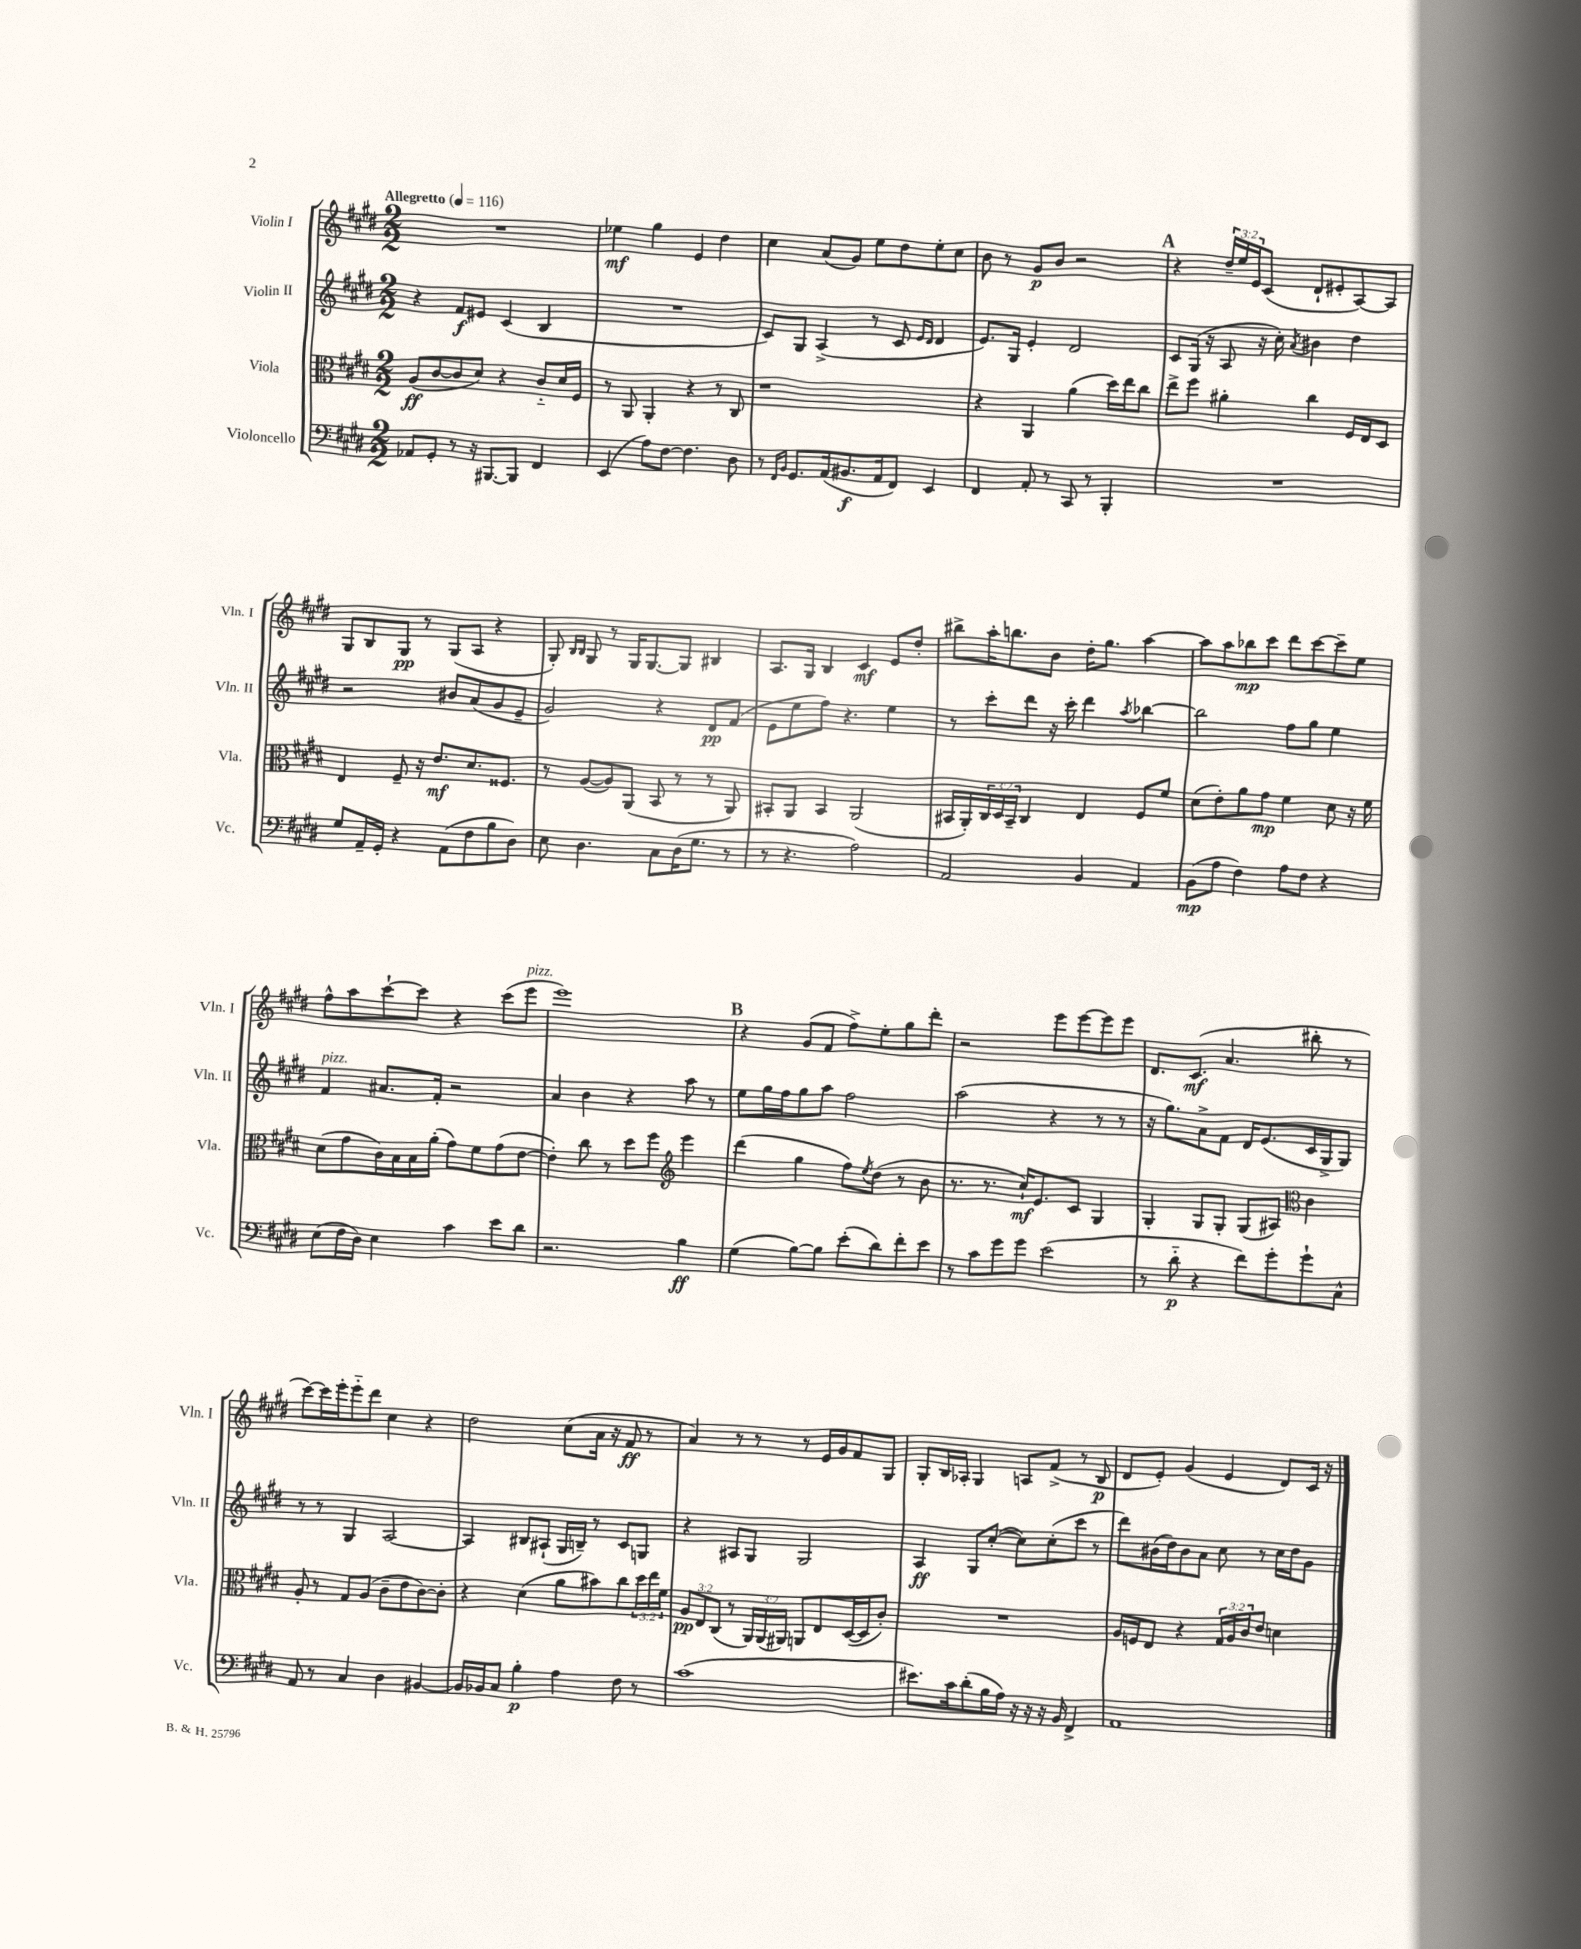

**kern	**kern	**kern	**kern
*staff4	*staff3	*staff2	*staff1
*clefF4	*clefC3	*clefG2	*clefG2
*k[f#c#g#d#]	*k[f#c#g#d#]	*k[f#c#g#d#]	*k[f#c#g#d#]
*M2/2	*M2/2	*M2/2	*M2/2
*MM116	*MM116	*MM116	*MM116
8AA-	(8A	4r	1r
8GG#'	[8c#	.	.
8r	8c#]	8f#	.
16r	8d#)	8e#	.
[8.BBB#	.	.	.
.	4r	(4c#	.
8BBB#]	.	.	.
4FF#	8c#'~	4B	.
.	16d#	.	.
.	16F#	.	.
=	=	=	=
(4EE	8r	1r	4ee-
.	8AA	.	.
8A)	4AA'	.	4gg#
[8F#	.	.	.
4.F#]	4r	.	4e
.	8r	.	4dd#
8D#	8C#	.	.
=	=	=	=
8r	1r	8c#)	4cc#
16qqFF#	.	.	.
16qqBB	.	.	.
8.GG#	.	8G#	.
.	.	(4A^	(8a
(16AA	.	.	.
8.BB#	.	.	8g#)
.	.	8r	8ee
16AA	.	.	.
8FF#)	.	8c#	8dd#
.	.	16qqe	.
.	.	16qqd#	.
4EE	.	4d#	8ee'
.	.	.	8cc#
=	=	=	=
4FF#	4r	8.e)	8b
.	.	.	8r
.	.	16G#	.
8AA'	4AA	4e'	8g#
8r	.	.	8b
8CC#	(4a	2d#	2r
8r	.	.	.
4BBB'	16dd#)	.	.
.	16ee	.	.
.	8cc#	.	.
=	=	=	=
1r	8ee^	8c#	4r
.	8ff#	(16G#	.
.	.	16r	.
.	4a#'	8A	24dd#~
.	.	.	24ee
.	.	.	24e
.	.	16r	(8c#
.	.	16cc#')	.
.	.	8qa	.
.	4cc#	4b#	8d#`
.	.	.	8e#'
.	16F#	4dd#	[8A)
.	16E	.	.
.	8D#	.	8A]
=	=	=	=
8G#	4E	2r	8G#
16AA~	.	.	8B
16GG#'	.	.	.
4r	8F#~	.	8G#
.	16r	.	8r
.	8.e	.	.
(8AA	.	8b#	(8G#
8F#	8.d#	(8a	8A
8B	.	8g#	4r
.	8.F##	.	.
8D#)	.	8e~	.
=	=	=	=
8E	8r	2g#)	8G#')
.	.	.	16qqB
.	.	.	16qqB
4.D#	([8A	.	8G#
.	8A])	.	8r
.	(8AA	.	16G#
.	.	.	[8.G#
8C#	8BB	4r	.
(16D#	8r	.	8G#]
8.G#	.	.	.
.	8r	8d#	4B#
8r	8AA)	(8f#	.
=	=	=	=
8r	8BB#'	8e	8.A
4.r	8AA	8ee	.
.	.	.	16G#
.	4BB#	8ff#)	4B
.	.	4.r	.
2A)	(2AA	.	4c#
.	.	4ee	8e
.	.	.	8dd#'
=	=	=	=
2AA	16BB#	8r	8bb#^
.	16AA')	.	.
.	24C#	8ccc#'	16aa'
.	24D#	.	.
.	.	.	8.bb
.	24BB#~	.	.
.	4C#	8ddd#	.
.	.	16r	8b
.	.	16ccc#'	.
4BB	4E	4ddd#	16dd#'
.	.	.	8.gg#
.	.	8qaa	.
4AA	8F#	[4bb-	[4aa
.	8f#	.	.
=	=	=	=
(8BB	(8d#	2bb-]	8aa]
8A	8e')	.	8aa
4F#)	8a	.	8bb-
.	8g#	.	8ccc#
8A	4f#	8ff#	8ddd#
8F#	.	8gg#	[8ccc#
4r	8d#	4ee	8ccc#~]
.	16r	.	8ee
.	16f#	.	.
=	=	=	=
(8E	(8d#	4f#	8ff#^^
16F#	8g#	.	8aa
16D#)	.	.	.
4E	16c#)	8.a#	[8ccc#`
.	16B	.	.
.	16B	.	8ccc#]
.	(16a'	16f#'	.
4c#	8g#)	2r	4r
.	8f#	.	.
8e	(8g#	.	(8ccc#
8d#	[8e	.	8eee
=	=	=	=
2.r	4e'])	4a	1eee)
.	8cc#	4b	.
.	8r	.	.
.	8dd#	4r	.
.	8ff#	.	.
*	*clefG2	*	*
4B	4eee	8aa	.
.	.	8r	.
=	=	=	=
(4G#	(4ddd#	8ee	4r
.	.	16gg#	.
.	.	16ff#	.
[8B)	4gg#	8gg#	(8g#
8B]	.	8aa	8f#
(8e'	8ff#)	2ff#	8ff#^)
.	8qee	.	.
8d#)	(8dd#	.	8ee'
8f#'	8r	.	8gg#
8e	8b	.	8ddd#'
=	=	=	=
8r	8.r	(2aa	2r
8c#	.	.	.
.	8.r	.	.
8g#	.	.	.
8g#	16cc#`)	.	.
.	8.e	.	.
(2e	.	4r	8eee
.	8c#	.	[8eee
.	4G#	8r	8eee]
.	.	8r	8eee
=	=	=	=
8r	4G#'	16r	8.d#
.	.	8.gg#)	.
8d#'~	.	.	.
.	.	.	(8.c#
4r	8G#	8a^	.
.	8G#'	8f#	4.a
8f#)	(8G#	16d#	.
.	.	(8.e	.
8g#'	8A#)	.	.
*	*clefC3	*	*
8g#`	4c#	16c#	8bb#'
.	.	16G#^	.
8C#^^	.	8G#)	8r
=	=	=	=
8AA	8A'	8r	[8ccc#)
8r	8r	8r	16ccc#]
.	.	.	16eee'
4C#	8G#	4G#	8eee'~
.	(8A	.	8ddd#
4D#	8c#~	[2A	4cc#
.	8e	.	.
[4BB#	[8c#)	.	4r
.	8c#']	.	.
=	=	=	=
16BB#]	4r	4A]	2dd#
16BB-	.	.	.
8C#	.	.	.
4B'	(4d#	8B#	.
.	.	(8A#`	.
4A	8a	16G#	(8cc#
.	.	16B~)	.
.	8b#)	8r	16a
.	.	.	16r
8F#	8cc#	8c#	8f#
8r	24dd#	8G	8r
.	24ee	.	.
.	24f#	.	.
=	=	=	=
(1c#	12A	4r	4a)
.	12E	.	.
.	(12C#	.	.
.	8r	8A#	8r
.	24AA)	8G#	8r
.	(24AA	.	.
.	24AA#)	.	.
.	8AA	2G#	8r
.	8E	.	16e
.	.	.	16g#
.	([16D#	.	8f#
.	16D#]	.	.
.	8c#')	.	8G#
=	=	=	=
8.e#)	1r	4A	8G#'
.	.	.	16B
16c#	.	.	16A-'
(8d#'	.	8G#	4G#
16B	.	([8cc#'	.
16A)	.	.	.
16r	.	8cc#])	8A
16r	.	.	.
16r	.	(8cc#'	(8f#^
16BB	.	.	.
4FF#^	.	8ccc#	8r
.	.	8r	8B
=	=	=	=
1AA	16A	8ddd#)	8d#
.	16F	.	.
.	8E	(16b#	8e')
.	.	16dd#)	.
.	4r	8b#	(4g#
.	.	8a	.
.	24G#	8cc#	4e
.	24A	.	.
.	24c#	.	.
.	8e	8r	.
.	4d	16cc#	8d#)
.	.	16dd#	.
.	.	8g#	16c#
.	.	.	16r
==	==	==	==
*-	*-	*-	*-
